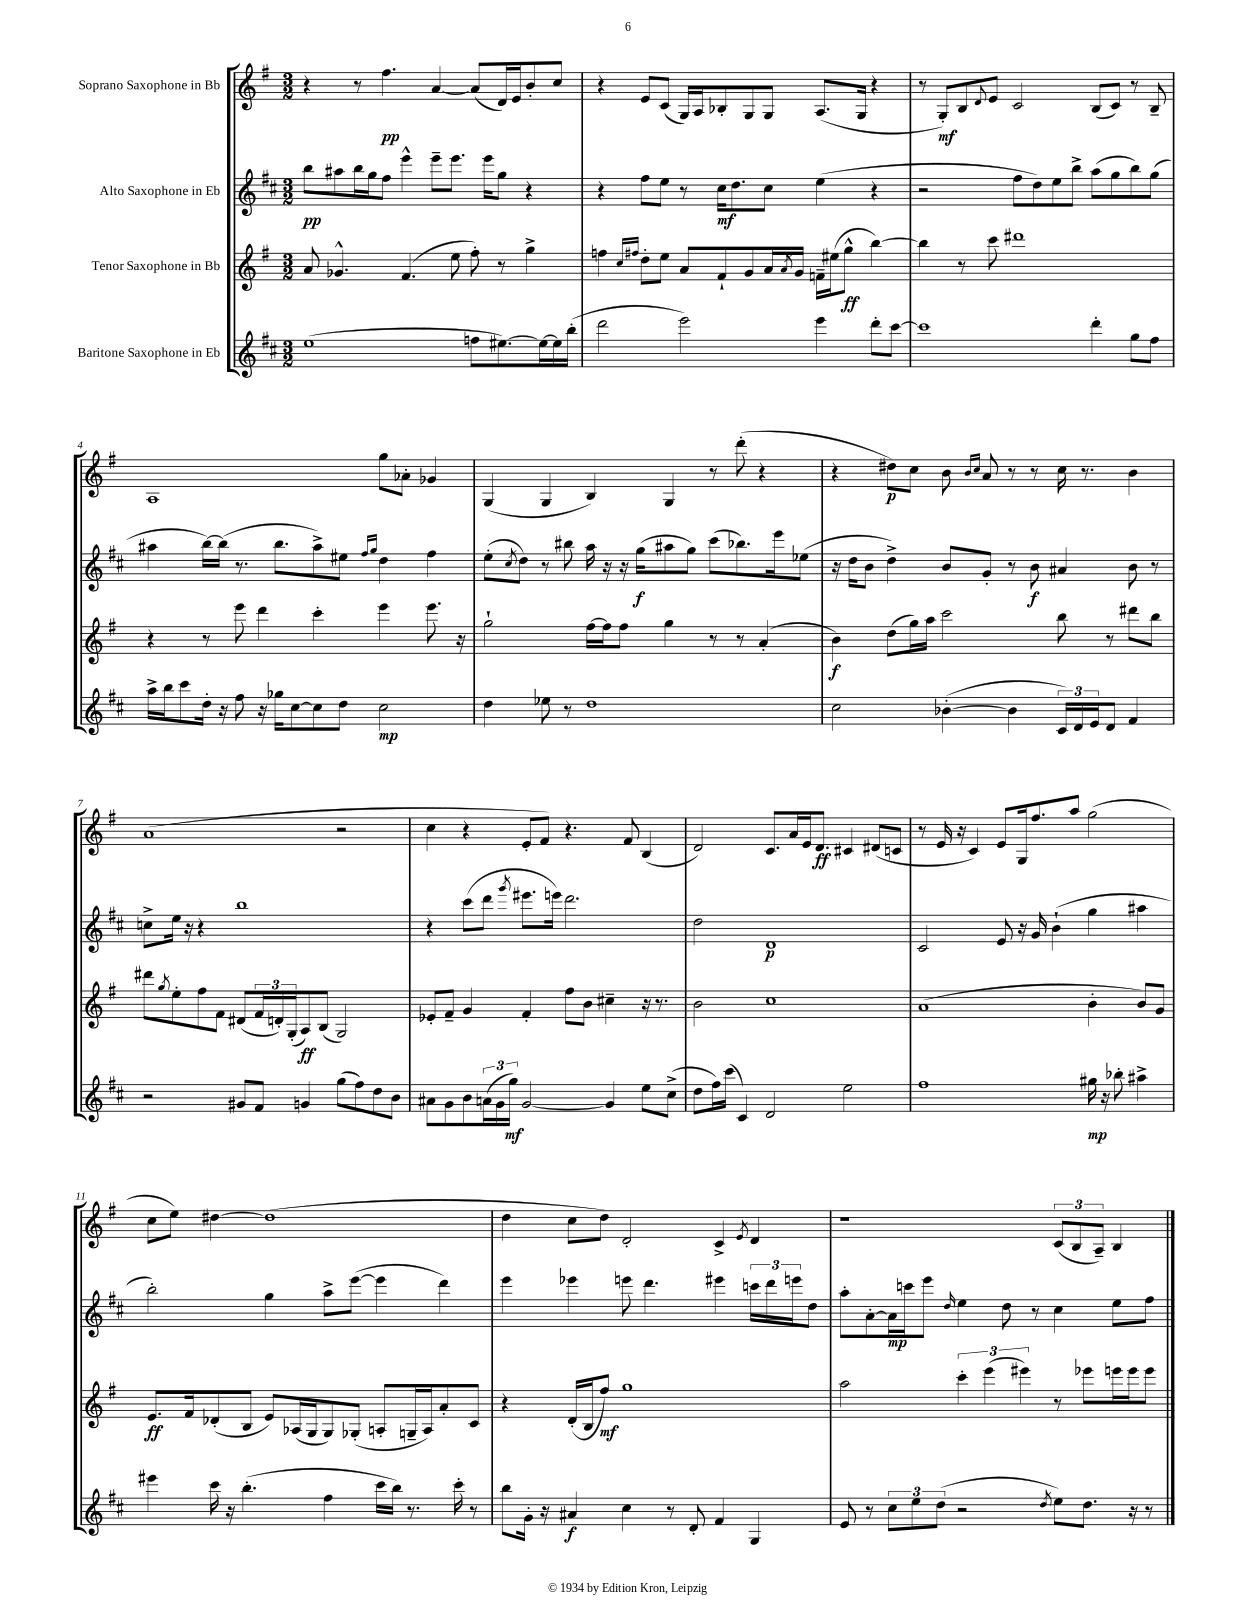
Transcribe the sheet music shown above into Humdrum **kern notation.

**kern	**kern	**kern	**kern
*staff4	*staff3	*staff2	*staff1
*clefG2	*clefG2	*clefG2	*clefG2
*k[f#c#]	*k[f#]	*k[f#c#]	*k[f#]
*M3/2	*M3/2	*M3/2	*M3/2
(1ee	8a	8bb	4r
.	4.g-^^	8aa#	.
.	.	16bb	8r
.	.	16gg	.
.	.	8ff#	4.ff#
.	(4.f#	4eee^^	.
.	.	8eee~	[4a
.	8ee	8.eee	.
8ff	8ff#')	.	(8a]
.	.	16eee	.
[8.ee#)	8r	8gg	16d)
.	.	.	16e
.	4gg^	4r	8b'
16ee#_	.	.	.
16ee#]	.	.	8cc
(16bb'	.	.	.
=	=	=	=
2ddd	4ff	4r	4r
.	16qqcc	.	.
.	16qqff#	.	.
.	8dd'	8ff#	8e
.	8ee	8ee	(8c
2eee)	8a	8r	16G)
.	.	.	16A
.	8f#`	16cc#	8B-'
.	.	8.dd	.
.	8g	.	8G
.	16a	8cc#	8G
.	8qa	.	.
.	16g	.	.
4eee	16f~	(4ee	(8.A
.	(16ee#	.	.
.	8gg^^	.	.
.	.	.	16G
8ddd'	[4bb)	4r	4r
[8ccc#	.	.	.
=	=	=	=
1ccc#]	4bb]	2r	8r
.	.	.	8G')
.	8r	.	8B
.	.	.	8qqd
.	8ccc	.	8e
.	1ddd#	8ff#	2c
.	.	8dd)	.
.	.	8ee	.
.	.	8bb^	.
4ddd'	.	(8aa	(8B
.	.	8gg	8c)
8gg	.	8bb)	8r
8ff#	.	(8gg	8B~
=	=	=	=
16aa^	4r	4aa#	1A
16bb	.	.	.
8ccc#	.	.	.
16dd'	8r	[16bb)	.
16r	.	(16bb]	.
8ff#	8eee	8.r	.
16r	4ddd	.	.
16gg-	.	8.bb	.
[8cc#	.	.	.
8cc#]	4ccc'	8aa#^)	.
8dd	.	8ee#	.
.	.	16qqff#	.
.	.	16qqgg	.
2cc#	4eee	4dd	8gg
.	.	.	8a-'
.	8.eee	4ff#	4g-
.	16r	.	.
=	=	=	=
4dd	2gg`	(8ee'	(4G
.	.	8qcc#	.
.	.	8dd)	.
8ee-	.	8r	4G
8r	.	8bb#	.
1dd	[16ff#	16aa	4B)
.	16ff#]	16r	.
.	8ff#	16r	.
.	.	(16gg	.
.	4gg	8aa#	4G
.	.	8gg)	.
.	8r	(8ccc#	8r
.	8r	8.bb-)	(8ddd'
.	(4a'	.	4r
.	.	16eee	.
.	.	(8ee-	.
=	=	=	=
2cc#	4b)	16r	4r
.	.	16dd	.
.	.	8b	.
.	(8dd	4dd^)	8dd#)
.	16gg)	.	8cc
.	16aa	.	.
([4b-'	2ccc	8b	8b
.	.	.	16qqb
.	.	.	16qqcc
.	.	8g'	8a
4b-]	.	8r	8r
.	.	8b	8r
24c#)	8bb	4a#	16cc
24d	.	.	.
.	.	.	8.r
24e	.	.	.
8d	8r	.	.
4f#	8ddd#	8b	4b
.	8bb	8r	.
=	=	=	=
2r	8ddd#	8cc^	(1a
.	8qgg	.	.
.	8ee'	16ee	.
.	.	16r	.
.	8ff#	4r	.
.	8f#	.	.
8g#	(8d#	1bb	.
8f#	24f#	.	.
.	24d')	.	.
.	(24G'	.	.
4g	8A)	.	.
.	(8B	.	.
(8gg	2G)	.	2r
8ff#)	.	.	.
8dd	.	.	.
8b	.	.	.
=	=	=	=
8a#	8e-'	4r	4cc
8g	8f#~	.	.
8b	4g	(8ccc#	4r
(24a	.	8ddd	.
24g	.	.	.
24gg)	.	.	.
.	.	8qggg	.
[2g	4f#'	8.eee#	8e'
.	.	.	8f#)
.	.	16eee)	.
.	8ff#	2.ddd	4.r
.	8b	.	.
4g]	4cc#~	.	.
.	.	.	8f#
8ee	16r	.	(4B
.	8.r	.	.
(8cc#^	.	.	.
=	=	=	=
8dd	2b	2dd	2d)
16ff#)	.	.	.
(16ccc#	.	.	.
4c#)	.	.	.
2d	1cc	1d	8.c
.	.	.	16a
.	.	.	16e
.	.	.	8.d
2ee	.	.	4c#
.	.	.	(8d#
.	.	.	8c
=	=	=	=
1ff#	(1a	2c#	8r
.	.	.	16e
.	.	.	16r
.	.	.	4c)
.	.	8e	8e
.	.	16r	16G
.	.	16g	8.ff#
.	.	(4b`	.
.	.	.	8aa
16gg#	4b'	4gg	(2gg
16r	.	.	.
8bb-'	.	.	.
4aa#^	8b)	4aa#	.
.	8g	.	.
=	=	=	=
4eee#	8.e	2bb')	8cc
.	.	.	8ee)
.	16f#	.	.
16ccc#	(8d-'	.	[4dd#
16r	.	.	.
(4.bb'	8B	.	.
.	8e)	4gg	(1dd#]
.	(16A-	.	.
.	16G	.	.
4ff#	8G)	8aa^	.
.	(8G-'	([8eee	.
16ccc#	8A'	4eee]	.
16bb)	.	.	.
8.r	16G~	.	.
.	16A)	.	.
.	8a'	4ddd)	.
16ccc#'	.	.	.
8r	8c	.	.
=	=	=	=
8bb	4r	4eee	4dd
16g'	.	.	.
16r	.	.	.
4a#	(16d'	4eee-	8cc
.	16B	.	.
.	8ff#)	.	8dd)
4cc#	1gg	8eee	2d'
.	.	4.ddd	.
8r	.	.	.
8d'	.	.	.
4f#	.	4eee#	4c^
.	.	.	8qe
4G	.	24ccc	4d
.	.	24ddd	.
.	.	24eee	.
.	.	8dd	.
=	=	=	=
8e	2aa	8aa'	1r
8r	.	[8a'	.
12cc#	.	16a]	.
.	.	16ccc	.
12ee	.	.	.
.	.	8eee	.
(12dd	.	.	.
.	.	16qqdd	.
2r	6ccc'	4ee	.
.	(6eee	.	.
.	.	8dd	.
.	6eee#)	.	.
.	.	8r	.
8qdd	.	.	.
8ee)	8r	4cc#	(12c
.	.	.	12B
8.dd	8eee-	.	.
.	.	.	12A~)
.	16eee	8ee	4B
16r	16eee	.	.
8r	8eee	8ff#	.
==	==	==	==
*-	*-	*-	*-
